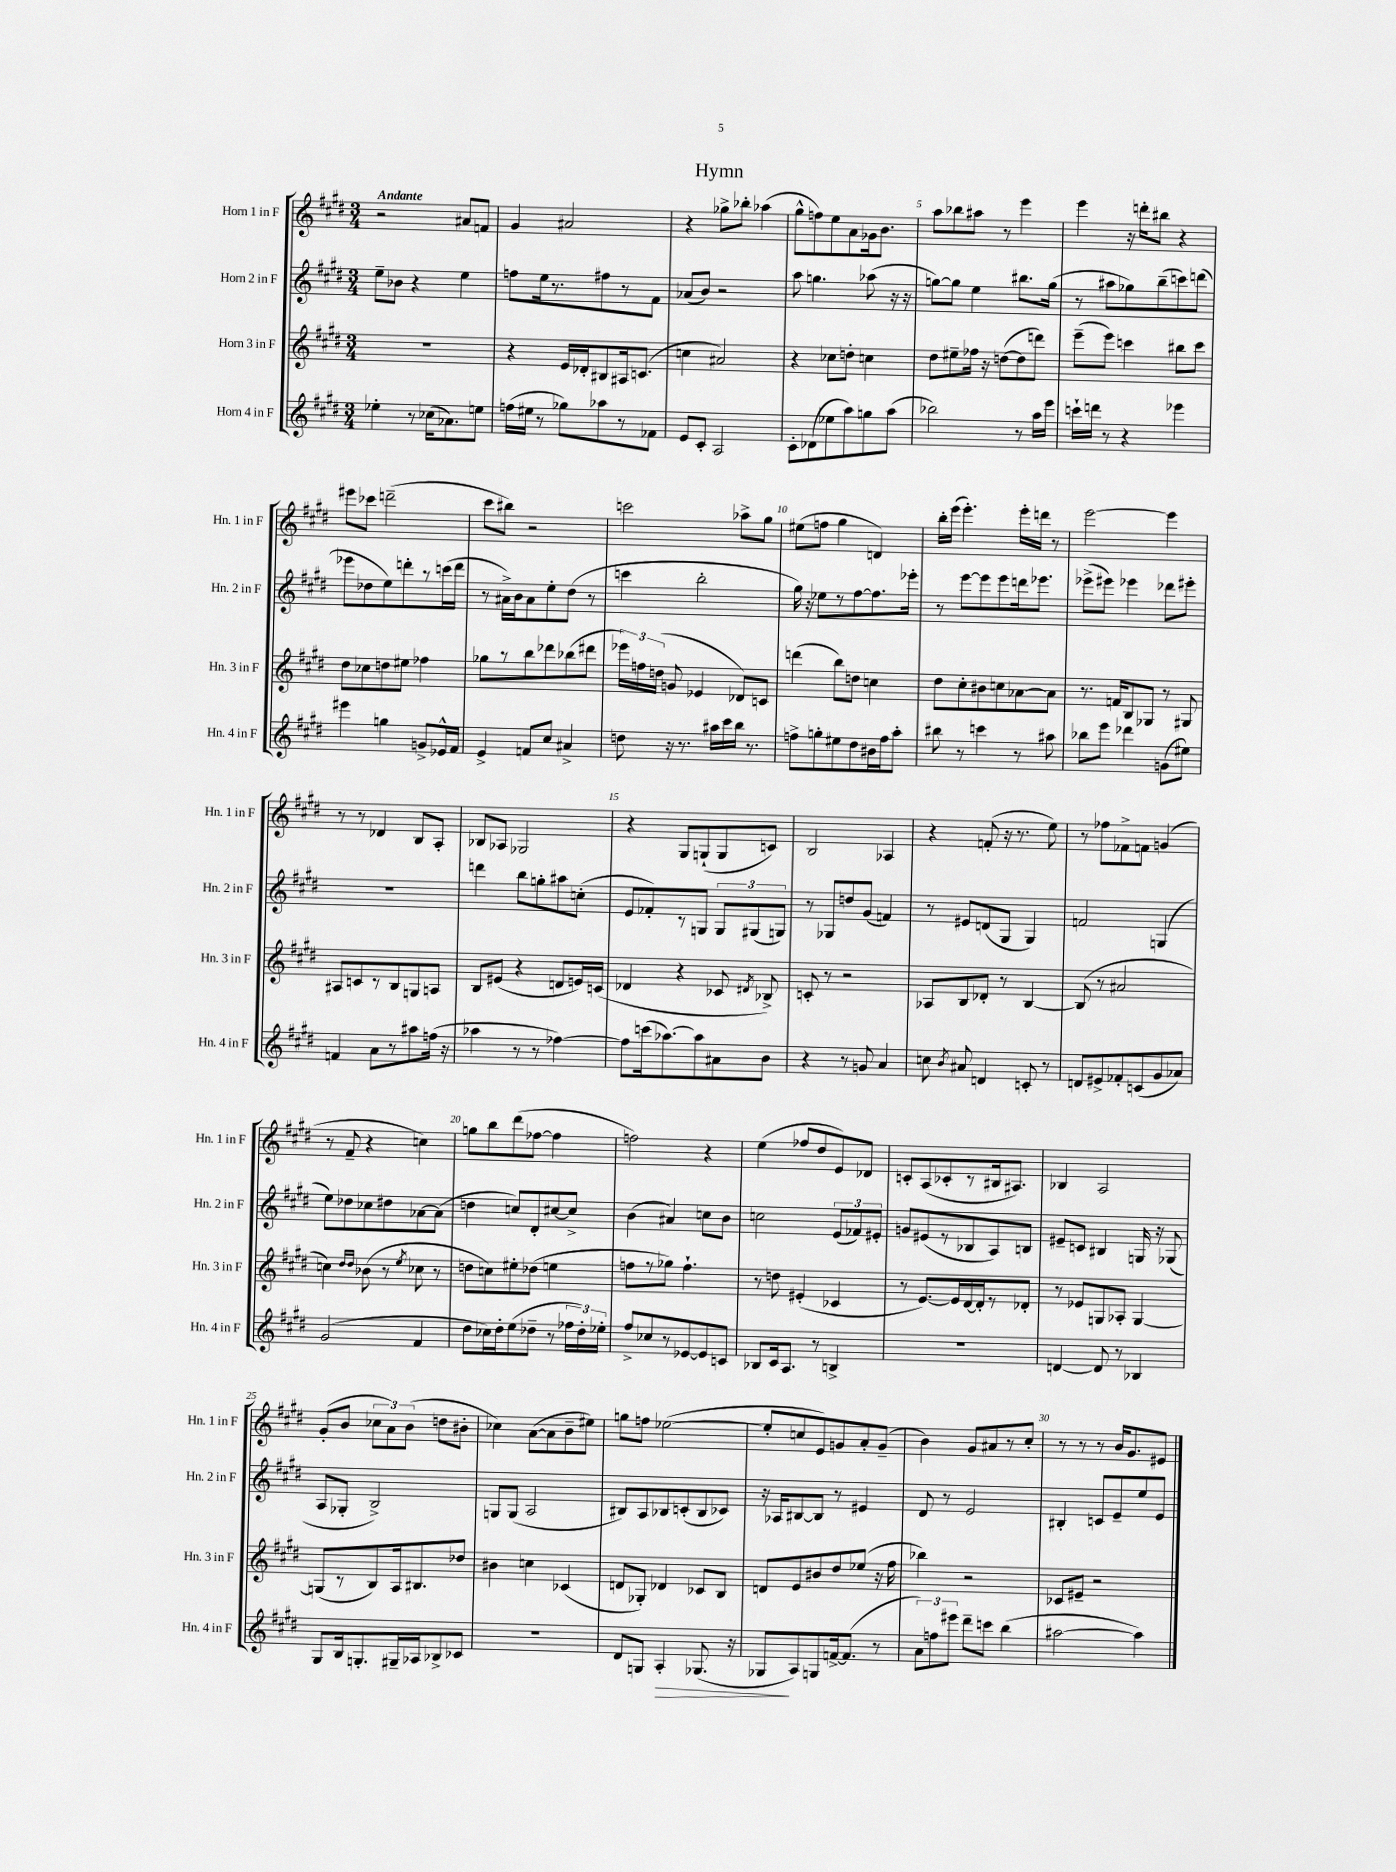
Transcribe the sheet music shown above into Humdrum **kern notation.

**kern	**dynam	**kern	**kern	**kern
*part4	*part4	*part3	*part2	*part1
*staff4	*staff4	*staff3	*staff2	*staff1
*I"Horn 4 in F	*	*I"Horn 3 in F	*I"Horn 2 in F	*I"Horn 1 in F
*I'Hn. 4 in F	*	*I'Hn. 3 in F	*I'Hn. 2 in F	*I'Hn. 1 in F
*clefG2	*	*clefG2	*clefG2	*clefG2
*k[f#c#g#d#]	*	*k[f#c#g#d#]	*k[f#c#g#d#]	*k[f#c#g#d#]
*M3/4	*	*M3/4	*M3/4	*M3/4
=1	=1	=1	=1	=1
!	!	!	!	!LO:TX:a:B:t=Andante
4ee-X'\	.	2.r	8ee~\L	2r
.	.	.	8b-X\J	.
8r	.	.	4r	.
(16cc-X\KL	.	.	.	.
8.a-X\)	.	.	.	.
.	.	.	4ee\	8a#X/L
8een\J	.	.	.	8fn/J
=2	=2	=2	=2	=2
(16ffn\LL	.	4r	8ffn\L	4g#/
16ee#X\JJ	.	.	.	.
8r	.	.	16ee\k	.
.	.	.	8.r	.
8gg-X\L)	.	16e/LL	.	2a#X/
.	.	16d-X'/J	.	.
8aa-X\	.	8B#X/	8ff#X\	.
8r	.	16A#X/k	8r	.
.	.	(8.cn/J	.	.
8f-X\J	.	.	8f#\J	.
=3	=3	=3	=3	=3
8e/L	.	4ccn\	(8a-X/L	4r
8c#'/J	.	.	8b/J)	.
2A/	.	2a#X/)	2r	8gg-X^\L
.	.	.	.	8bb-X'\J
.	.	.	.	(4aa-X\
=4	=4	=4	=4	=4
8c#'\L	.	4r	8aa\	8gg#^^\L
(8d-X\	.	.	4.ggn\	8ffn\)
8ee-X\	.	8cc-X\L	.	8ee\
8aa\)	.	8ddn'\J	.	8a\
8ggn\	.	4ccn\	(8aa-X\	16g-X\k
.	.	.	.	8.b\J
(8aa\J	.	.	16r	.
.	.	.	16r	.
=5	=5	=5	=5	=5
2bb-X\)	.	8dd#\L	[8ggn\L)	8aa\L
.	.	8ee#X~\	8gg\J]	8bb-X\
.	.	16ff-X\Jk	4ee\	8aa#X\J
.	.	16r	.	.
.	.	([8ddn\L	.	8r
8r	.	8dd\]	8.bb#X\L	4eee\
16aa\LL	.	8dddn\J)	.	.
16eee\JJ	.	.	(16gg\Jk	.
=6	=6	=6	=6	=6
16cccn`\LL	.	(8eee~\L	8r	4eee\
16dddn\JJ	.	.	.	.
8r	.	8eee\J)	8aa#X\L	.
4r	.	4cccn\	8gg-X\)	16r
.	.	.	.	16dddn'\KL
.	.	.	(8bb~\	8bb#X\J
4eee-X\	.	8bb#X\L	8cccn\)	4r
.	.	8ccc\J	(8dddn\J	.
!!LO:LB:g=z
=7	=7	=7	=7	=7
4eee#X\	.	8dd#\L	8eee-X\L	8eee#X\L
.	.	8cc-X\	8dd-X\	8ccc-X\J
4ggn\	.	8ddn\	8ee\)	(2dddn~\
.	.	8ee#X\J	8dddn'\	.
8gn^/L	.	4ff-X\	8r	.
16e-X^^/L	.	.	(16cccn\L	.
16f#/JJ	.	.	16ddd\JJ	.
=8	=8	=8	=8	=8
4e^/	.	8gg-X\L	8r	8ccc#\L
.	.	8r	16a#X^\LL)	8bb#X\J)
.	.	.	16b\J	.
8fn/L	.	8bb\	8a#\	2r
8cc#/J	.	8ddd-X\	8ee'\	.
4a#X^/	.	(8bb-X\	(8dd#\J	.
.	.	8ddd#X\J	8r	.
=9	=9	=9	=9	=9
8ddn\	.	24eee-X\LL)	4cccn\	2cccn\
.	.	24ffn\	.	.
.	.	(24ddn\JJ	.	.
16r	.	8gn/	.	.
8.r	.	.	.	.
.	.	4e-X/	2bb'\	.
16aa#X\LL	.	.	.	.
16ccc#\	.	.	.	.
16bb\JJ	.	8d-X/L)	.	8aa-X^\L
8.r	.	.	.	.
.	.	8cn/J	.	8gg#\J
=10	=10	=10	=10	=10
8ffn^\L	.	(4dddn\	16gg#\)	(8ee#X\L
.	.	.	16r	.
8ggn'\	.	.	8ee-X\L	8ffn\J
8ee#X\	.	8bb\L)	8r	4gg#\
8dd#\	.	8ddn\J	[8ff#\	.
16b#X\L	.	4ccn\	8.ff#\]	4dn/)
16ff\J	.	.	.	.
8aa'\J	.	.	.	.
.	.	.	16eee-X'\Jk	.
=11	=11	=11	=11	=11
8bb#X\	.	8dd#\L	8r	16bb'\LL
.	.	.	.	(16eee\JJ
8r	.	8cc#'\	[8eee\L	4.eee'\)
4cccn\	.	8b#X\	8eee\]	.
.	.	8ccn\	8eee\	.
8r	.	[8a-X\	16dddn\k	16eee'\LL
.	.	.	8.eee-X\J	16dddn\JJ
8aa#X\	.	8a-\J]	.	8r
=12	=12	=12	=12	=12
8bb-X\L	.	8.r	(8eee-X^\L	[2eee\
8eee\J	.	.	8eee#X\J)	.
.	.	16fn/KL	.	.
4ddd-X\	.	8B/	4eee-X\	.
.	.	8G-X/J	.	.
(8gn\L	.	8r	8ddd-X\L	4eee\]
8ee#X\J)	.	8G#X/	8eee#X'\J	.
!!LO:LB:g=z
=13	=13	=13	=13	=13
4fn/	.	8A#X/L	2.r	8r
.	.	8cn/	.	8r
8a\L	.	8r	.	4d-X/
8r	.	8B/	.	.
8aa#X\	.	8Gn/	.	8B/L
(16ffn\Jk	.	8An/J	.	8A'/J
16r	.	.	.	.
=14	=14	=14	=14	=14
4aa-X\	.	8B/L	4dddn\	8B-X/L
.	.	(8e#X/J	.	8A-X/J
8r	.	4r	8bb\L	2G-X/
8r	.	.	8ggn'\	.
[4ff-X\)	.	8dn/L	8aa#X\	.
.	.	16en/L)	(8ccn'\J	.
.	.	(16cn/JJ	.	.
=15	=15	=15	=15	=15
8ff-\L]	.	4d-X/	8e/L	4r
(16cccn\k	.	.	8f-X'/)	.
[8.aa-X\)	.	.	.	.
.	.	4r	8r	8G#/L
8aa-\]	.	.	8Gn/J	(8Gn`/
8a#X\	.	8c-X/	12G/L	8G/
.	.	.	(12G#X/	.
.	.	8qd#X/	.	.
8b\J	.	8B-X^/)	.	8cn/J)
.	.	.	12Gn/J)	.
=16	=16	=16	=16	=16
4r	.	8cn'/	8r	2B/
.	.	8r	8G-X/L	.
8r	.	2r	8ddn/	.
8gn/	.	.	(8g#/J	.
4a/	.	.	4fn/)	4A-X/
=17	=17	=17	=17	=17
8ccn\	.	8A-X/L	8r	4r
8qb/	.	.	.	.
8a#X/	.	8B/	8e#X/L	.
4dn/	.	8d-X'/J	(8dn/	(8fn'/
.	.	8r	8G#/J	16r
.	.	.	.	8.r
8cn'/	.	[4B/	4G#/)	.
8r	.	.	.	8ee\)
=18	=18	=18	=18	=18
8dn/L	.	(8B/]	2fn/	8r
8e#X^/	.	8r	.	8ff-X\L
8f-X'/	.	2a#X/	.	8f-X^\
(8cn/	.	.	.	8fn\J
8g#/	.	.	(4Gn/	(4gn/
8a-X/J)	.	.	.	.
!!LO:LB:g=z
=19	=19	=19	=19	=19
(2g#/	.	4ccn\)	8ee\L)	8r
.	.	.	8dd-X\	8f#~/
.	.	16qqdd#/LL	.	.
.	.	16qqdd#/JJ	.	.
.	.	(8b-X\	8cc-X\	4r
.	.	8r	8dd#X\	.
.	.	8qee/	.	.
4f#/	.	8cc-X\	[8a-X\	4ccn\)
.	.	8r	(8a-\J]	.
=20	=20	=20	=20	=20
8dd#\L	.	8ddn\L	4ddn\	8ggn\L
16cc-X\L)	.	8ccn\)	.	8bb\
16dd#'\J	.	.	.	.
(8ee\	.	8ee#X'\	8ccn/L)	(8ddd#\
8dd-X~\J	.	(8dd-X\J	8d#'/	[8ff-X\J
8r	.	4een\	[8cc#X/	4ff-\]
24ff-X\LL	.	.	8cc#^/J]	.
24dd-'\)	.	.	.	.
24ee-X'\JJ	.	.	.	.
=21	=21	=21	=21	=21
8ff#^/L	.	8ffn\L	(4b\	2ffn\)
8cc-X/	.	8r	.	.
8r	.	8gg-X\J)	4a#X/)	.
[8e-X/	.	4.ff`\	.	.
8e-/]	.	.	8ccn\L	4r
8cn/J	.	.	8b\J	.
=22	=22	=22	=22	=22
8B-X/L	.	8r	2ccn\	(4ee\
16c#/k	.	8ddn\	.	.
8.A/J	.	.	.	.
.	.	(4e#X'/	.	8ff-X/L
8r	.	.	.	8dd#/
4Bn^/	.	4c-X/	(12e/L	8e/)
.	.	.	12f-X/)	.
.	.	.	.	8d-X/J
.	.	.	12e#X'/J	.
=23	=23	=23	=23	=23
2.r	.	8r	8gn/L	8cn'/L
.	.	[8.e/L)	(8e#X/	(8A/
.	.	.	8r	8c-X'/
.	.	16e/L]	.	.
.	.	[16d#/	8B-X/	8r
.	.	16d#'/J]	.	.
.	.	8r	8A/)	16B#X/k
.	.	.	.	8.A#X/J)
.	.	8d-X'/J	8Bn/J	.
=24	=24	=24	=24	=24
[4dn/	.	8r	8e#X~/L	4B-X/
.	.	8e-X/L	8cn/J	.
8d/]	.	8Gn/	4B#X/	2A/
8r	.	8A-X'/J	.	.
4B-X/	.	[4G/	16Gn/	.
.	.	.	16r	.
.	.	.	(8G-X/	.
!!LO:LB:g=z
=25	=25	=25	=25	=25
8G#/L	.	(8Gn/L]	8A/L	(8g#'/L
16B/k	.	8r	8G-X'/J	8b/J
8.Gn'/	.	.	.	.
.	.	8B/)	2B^/)	12cc-X\L
.	.	.	.	12a\)
16G#X~/L	.	16A/k	.	.
.	.	.	.	(12b\J
16A-X/J	.	8.B#X/	.	.
8B-X^/	.	.	.	8ddn\L
8c-X/J	.	8dd-X/J	.	8b#X'\J
=26	=26	=26	=26	=26
2.r	.	4b#X\	8Gn/L	4cc-X\)
.	.	.	(8G/J	.
.	.	4ccn\	2A/	([8a\L
.	.	.	.	8a\]
.	.	(4c-X/	.	8b~\
.	.	.	.	8ee#X\J)
=27	=27	=27	=27	=27
8d#/L	.	8dn/L	8B#X/L)	8ggn\L
8Gn/J	.	8G-X'/J)	8A/	8ffn\J
!	!LO:HP:b	!	!	!
4A'/	>	4d-X/	8B-X/	([2ee-X\
.	.	.	(8cn'/	.
(8.G-X/	.	8c-X/L	8B-/	.
.	.	8B/J	8c-X/J)	.
16r	.	.	.	.
=28	=28	=28	=28	=28
8G-X/L	.	8dn/L	16r	8ee-'/L]
.	.	.	16A-X/KL	.
8A/)	]	8e/	[8B#X/	8ccn/
8Gn/	.	8b#X/	8B#/J]	8e/)
[16fn^/k	.	8dd#/	8r	8gn/
(8.f/J]	.	.	.	.
.	.	(8ee-X/J	4e#X/	8a'/
8r	.	16r	.	(8g~/J
.	.	16ff#\	.	.
=29	=29	=29	=29	=29
12a\L)	.	4bb-X\)	8d#/	4b\)
12ffn\	.	.	.	.
.	.	.	8r	.
12eee#X\J	.	.	.	.
8ddd#~\L	.	2r	2e/	8g#/L
8cccn\J	.	.	.	8a#X/
(4bb\	.	.	.	8r
.	.	.	.	8cc#'/J
=30	=30	=30	=30	=30
[2aa#X\	.	8c-X/L	4B#X'/	8r
.	.	8e#X~/J	.	8r
.	.	2r	8cn/L	8r
.	.	.	8e~/	16b/KL
.	.	.	.	8.g#/
4aa#\])	.	.	8ee/	.
.	.	.	8e/J	8e#X/J
==	==	==	==	==
*-	*-	*-	*-	*-
